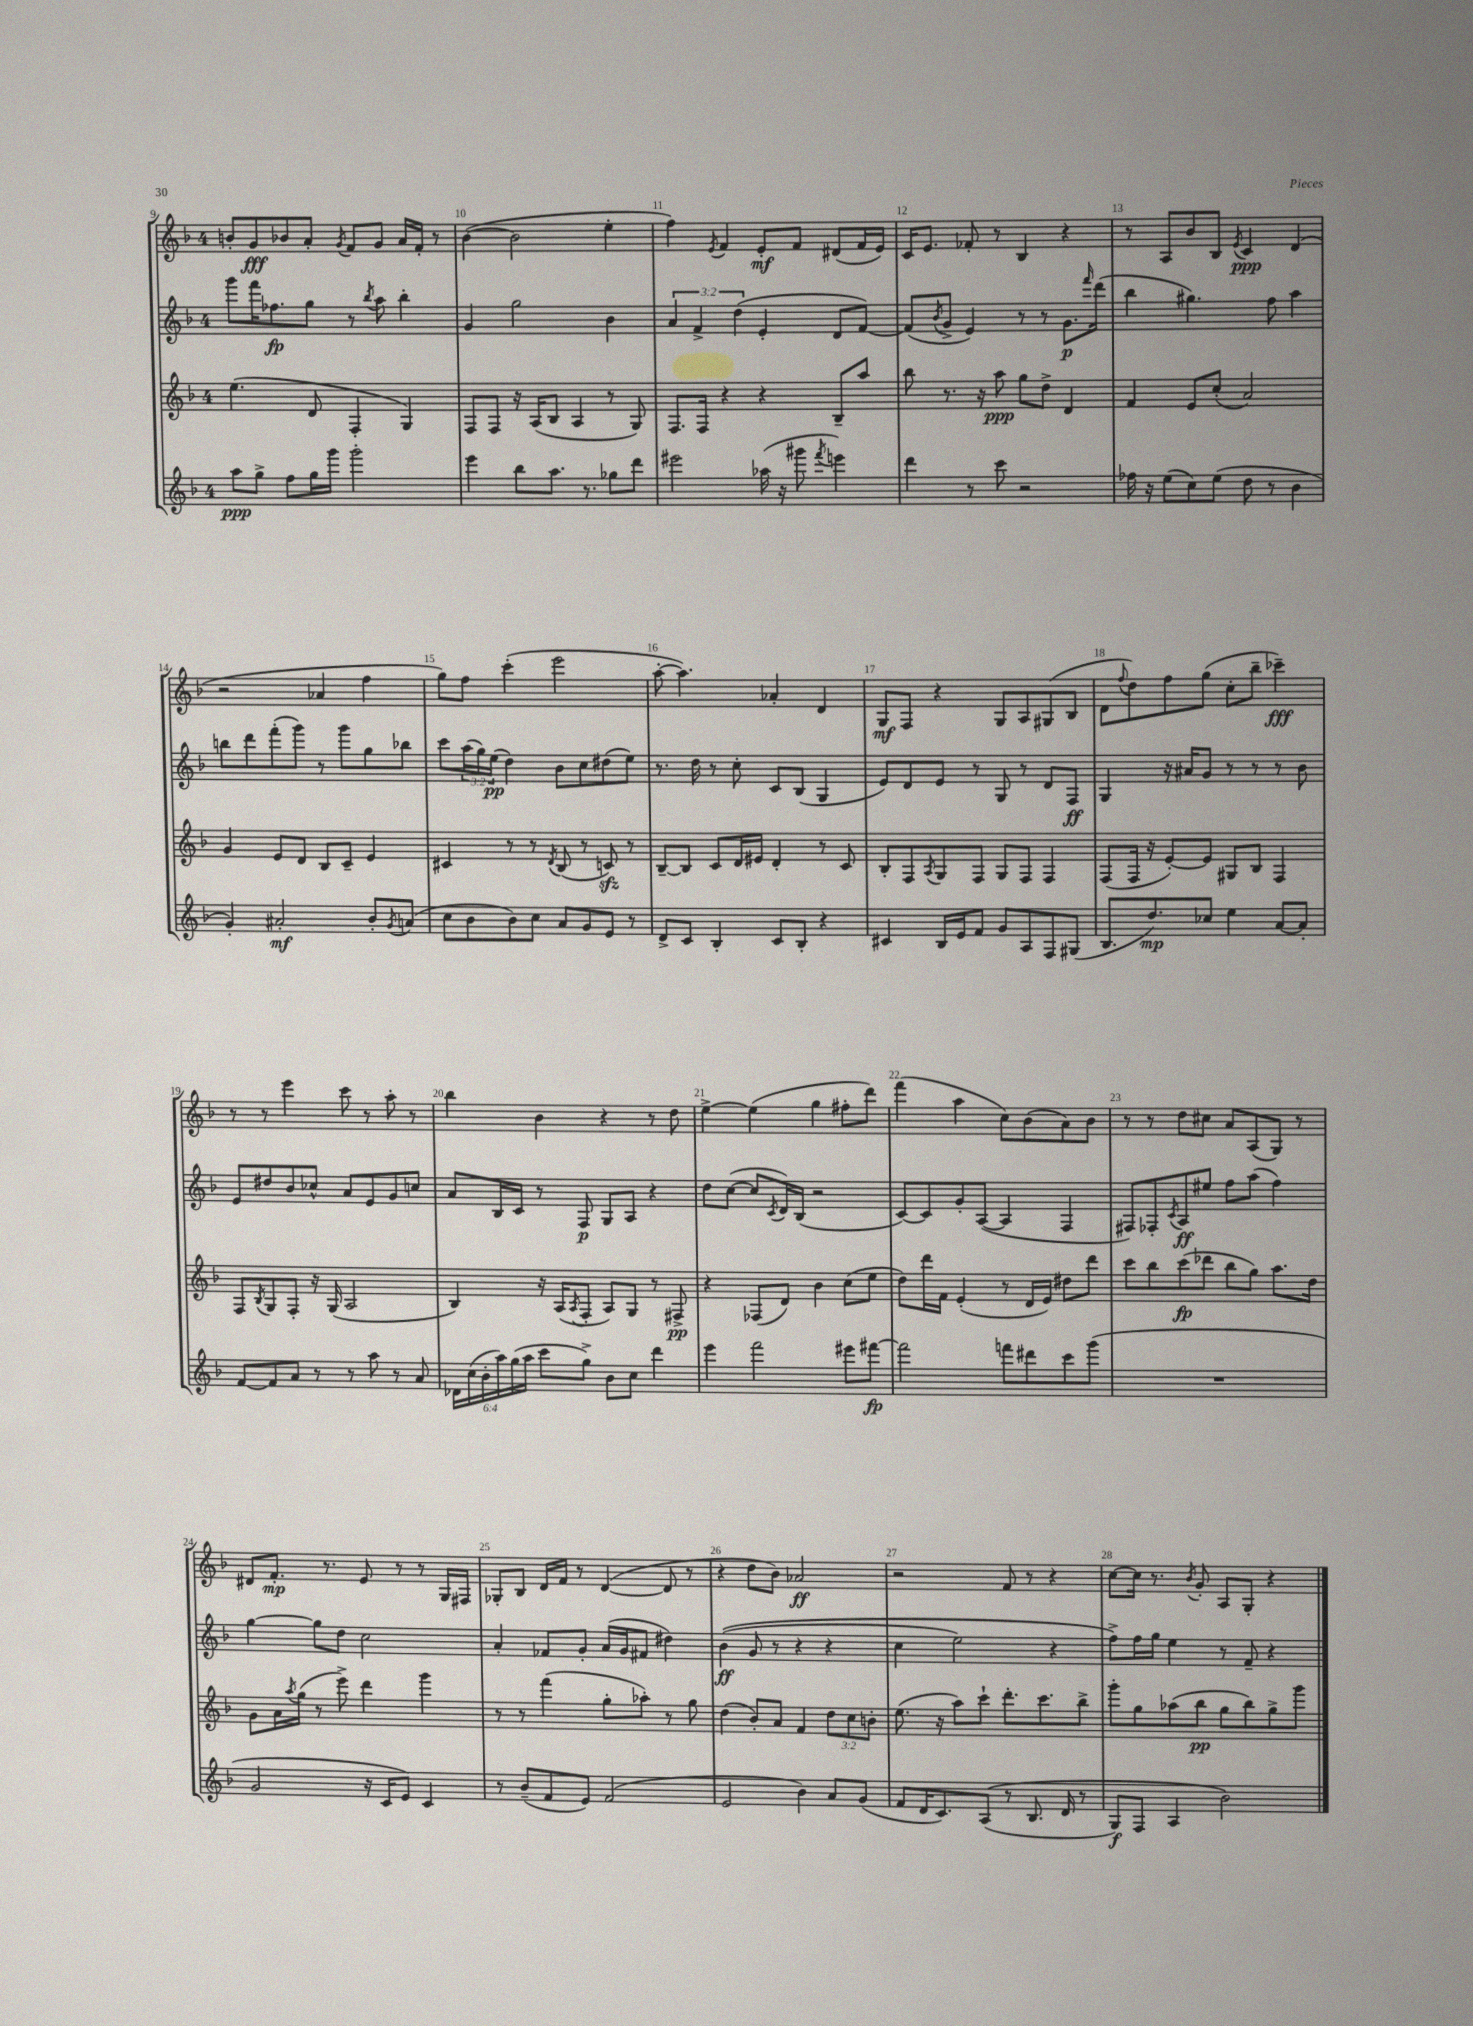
<<
\new StaffGroup <<
\new Staff = "s0" {
    \clef treble \key f \major \once \override Staff.TimeSignature.style = #'single-digit \time 4/4
    b'8-. g'8\fff bes'8 a'8-. \acciaccatura { g'8 } f'8 g'8 a'16 f'16-. r8 |
    bes'4~( bes'2 e''4-. |
    f''4) \acciaccatura { e'8 } f'4 e'8-.\mf f'8 dis'8( f'16 e'16) |
    c'16 e'8. fes'8-. r8 bes4 r4 |
    r8 a8 bes'8 bes8 \acciaccatura { e'8 } c'4\ppp d'4( |
    r2 aes'4 f''4 |
    g''8) f''8 c'''4-.( e'''2 |
    a''8~-. a''4.) aes'4-. d'4 |
    g8\mf f8 r4 g8 a8 gis8( bes8 |
    d'8 \appoggiatura { f''8 } d''8) f''8 g''8( c''8-. bes''8-- ces'''4--\fff) |
    r8 r8 e'''4 c'''8 r8 a''8-. r8 |
    bes''4 bes'4 r4 r8 d''8 |
    e''4~-> e''4( g''4 fis''8-. d'''8) |
    f'''4( a''4 c''8) bes'8( a'8) bes'8 |
    r8 r8 d''8 cis''8 a'8 a8( g8) r8 |
    dis'8 f'8.-.\mp r8. e'8 r8 r8 g16 fis16 |
    ges8-. bes8 d'16 f'16 r8 d'4~( d'8 r8 |
    r4 d''8 bes'8) aes'2\ff |
    r2 f'8 r8 r4 |
    c''8~ c''16 r8. \acciaccatura { bes'8 } g'8-. a8 g8-. r4 \bar "|." |
}
\new Staff = "s1" {
    \clef treble \key f \major \once \override Staff.TimeSignature.style = #'single-digit \time 4/4 \override Staff.TupletNumber.text = #tuplet-number::calc-fraction-text
    g'''8 f'''16 fes''8.\fp g''8 r8 \acciaccatura { bes''8 } a''8 bes''4-. |
    g'4 g''2 bes'4 |
    \tuplet 3/2 { a'4 f'4-> d''4( } e'4-. d'8 f'8~) |
    f'8( \acciaccatura { bes'8 } g'8-> e'4) r8 r8 g'8.\p \grace { f'''16 } d'''16( |
    bes''4 gis''4.) f''8 a''4 |
    b''8 d'''8 f'''8-.( g'''8) r8 g'''8 g''8 bes''8 |
    c'''8 \tuplet 3/2 { a''16( g''16) e''16\pp( } d''4) bes'8 c''8 dis''8( e''8) |
    r8. d''16 r8 c''8-. c'8 bes8( g4 |
    e'8) d'8 e'8 r8 g8 r8 d'8 f8\ff |
    g4 r16 ais'16 g'8 r8 r8 r8 bes'8 |
    e'8 dis''8 bes'8 ces''8-^ a'8 e'8 g'8 c''8 |
    a'8 bes16 c'16 r8 f8\p g8 a8 r4 |
    d''8 c''8~( c''8 \acciaccatura { c'8 } d'16) bes16( r2 |
    c'8~) c'8 g'8-. a8~( a4 f4 |
    fis8) fes8-. \acciaccatura { c'8 } a8\ff eis''8 f''8 a''8( f''4) |
    g''4~ g''8 d''8 c''2 |
    a'4-. fes'8 g'8-. a'16( g'16 fis'8 dis''4) |
    bes'4\ff(\( g'8 r8 r4 r4 |
    c''4 e''2) r4 |
    f''8->\) f''16 g''16 e''4 r8 f'8-- r4 \bar "|." |
}
\new Staff = "s2" {
    \clef treble \key f \major \once \override Staff.TimeSignature.style = #'single-digit \time 4/4 \override Staff.TupletNumber.text = #tuplet-number::calc-fraction-text
    e''4.( d'8 f4-. g4) |
    f8 f8 r16 a16( bes8 a4 r8 g8) |
    f8. f16 r4 r4 bes8-- a''8 |
    bes''8 r8. r16 a''8\ppp g''8 d''8-> d'4 |
    f'4 e'8 c''8-.( a'2) |
    g'4 e'8 d'8 bes8 c'8-- e'4 |
    cis'4 r8 r8 \acciaccatura { d'8 } bes8( r8 c'8\sfz) r8 |
    bes8~-- bes8 c'8 d'16 eis'16 d'4-. r8 c'8 |
    bes8-. f8 \acciaccatura { a8 } g8 f8 g8 f8 f4 |
    f8( f16 r16 e'8~-.) e'8 gis8 bes8 f4 |
    f8 \acciaccatura { bes8 } g8 f8-. r16 g16( a2 |
    bes4) r16 a16( \acciaccatura { a8 } f8-. a8) g8 r8 fis8->\pp |
    r4 fes8( d'8) bes'4 c''8( e''8 |
    d''8) d'''16 f'16 e'4-.( r8 d'16 e'16) dis''8 d'''8 |
    c'''8 bes''8 c'''8\fp( des'''8 bes''8 g''8) a''8. d''16 |
    g'8 a'16 \acciaccatura { a''8 } g''16( r8 e'''8->) d'''4 g'''4 |
    r8 r8 f'''4( g''8-. aes''8-.) r8 g''8 |
    d''4( bes'8-.) a'8 f'4 \tuplet 3/2 { d''8 c''8 b'8-. } |
    e''8.( r16 a''8) c'''8-! d'''8.-. c'''8. bes''8-> |
    g'''8-. g''8 aes''8( bes''8\pp g''8 bes''8) g''8-> g'''8 \bar "|." |
}
\new Staff = "s3" {
    \clef treble \key f \major \once \override Staff.TimeSignature.style = #'single-digit \time 4/4 \override Staff.TupletNumber.text = #tuplet-number::calc-fraction-text
    a''8\ppp g''8-> f''8 g''16 g'''16 g'''2-. |
    e'''4 bes''8 a''8. r8. ges''8 d'''8 |
    eis'''2 aes''16( r16 gis'''8 \acciaccatura { f'''8 } e'''4) |
    d'''4 r8 c'''8 r2 |
    fes''16 r16 e''8( c''8) e''8( d''8 r8 bes'4 |
    g'4-.) ais'2-.\mf bes'8-. \acciaccatura { g'8 } a'8( |
    c''8 bes'8 bes'8) c''8 a'8 g'8 e'8 r8 |
    d'8-> c'8 bes4-. c'8 bes8-. r4 |
    cis'4 bes16 e'16 f'8 g'8 a8 f8 gis8( |
    bes8. d''8.\mp) ces''8 e''4 a'8~ a'8-. |
    f'8~ f'8 a'8 r8 r8 a''8 r8 a'8 |
    \tuplet 6/4 { des'16 c''16( bes'16-. a''16) g''16( a''16 } c'''8 g''8->) bes'8 c''8 d'''4 |
    e'''4 f'''2 eis'''8 fis'''8~\fp |
    fis'''2 f'''8 dis'''8 c'''8 g'''8( |
    R1 |
    g'2 r16 c'16 e'8) c'4 |
    r8 bes'8--( f'8 e'8) f'2( |
    e'2 bes'4) a'8 g'8( |
    f'8 d'16 c'8.) a8(\( r8 bes8. d'16 r8 |
    g8\f) f8 a4 bes'2\) \bar "|." |
}
>>
>>
\layout { \context { \Score currentBarNumber = #9 \override BarNumber.break-visibility = ##(#f #t #t) barNumberVisibility = #all-bar-numbers-visible } }
